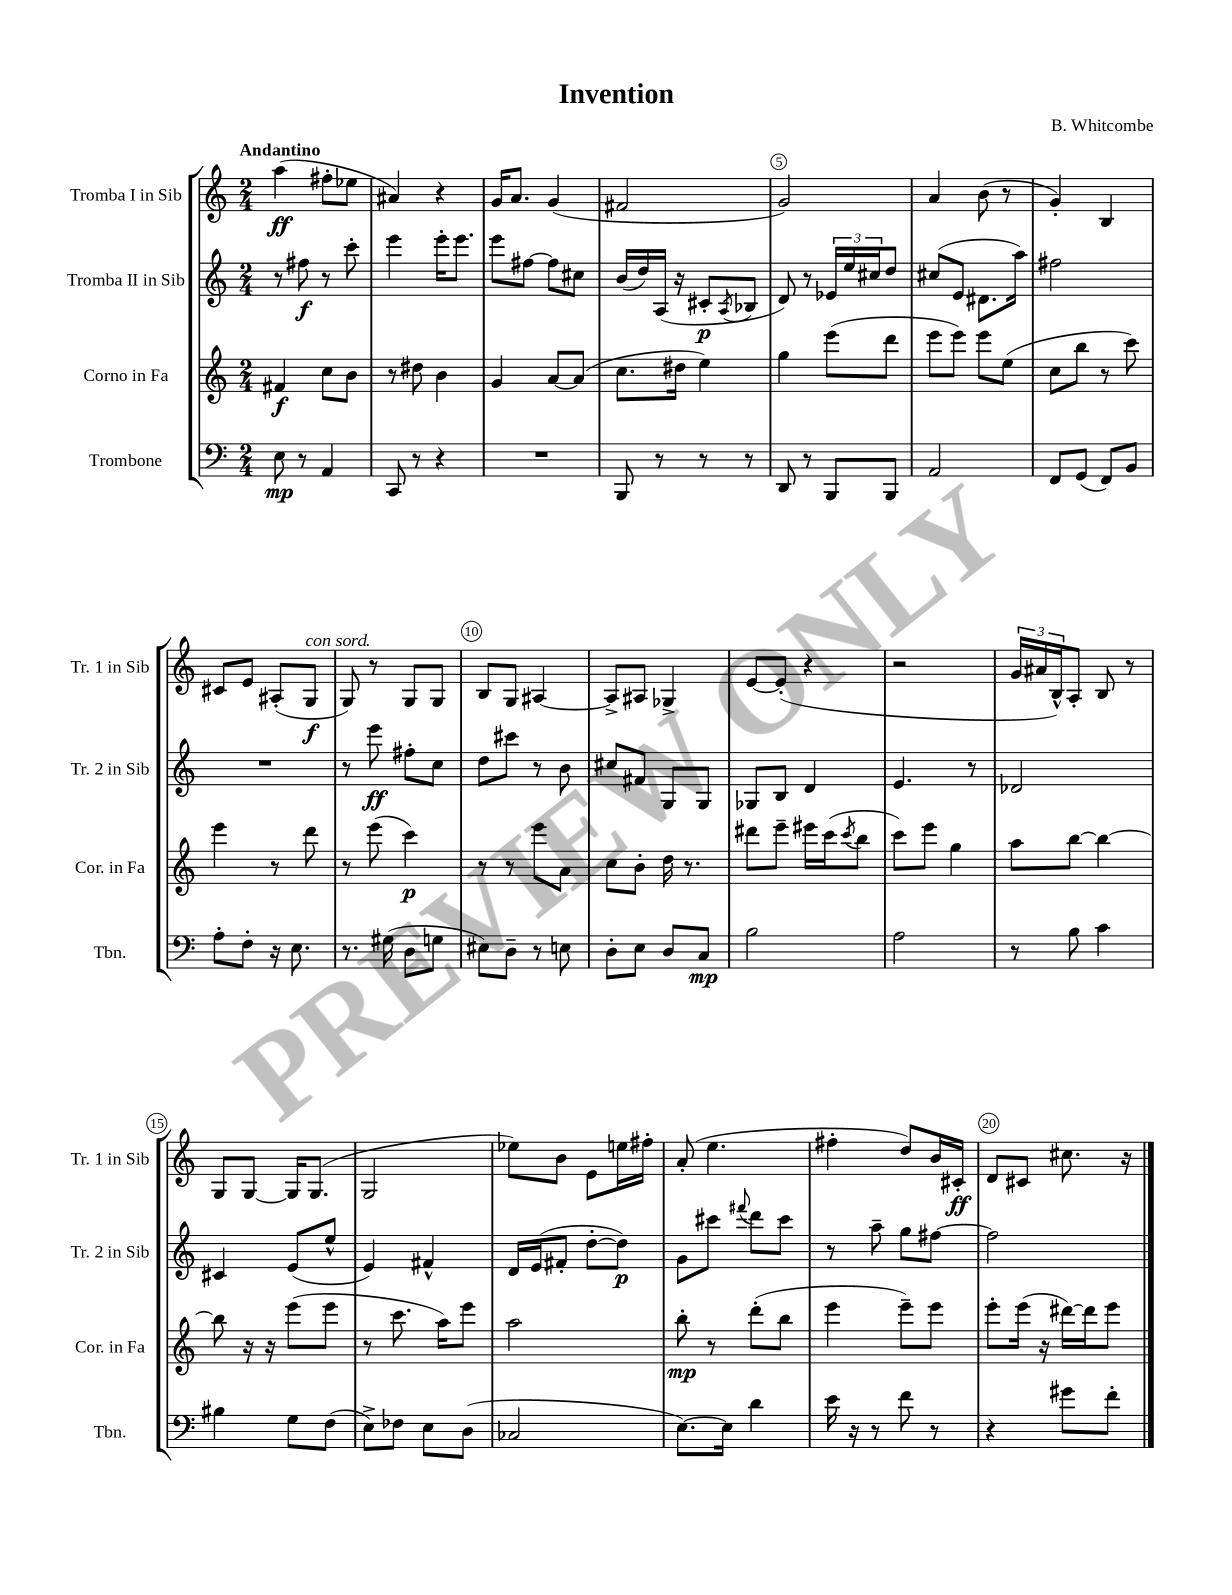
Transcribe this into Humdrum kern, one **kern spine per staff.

**kern	**kern	**kern	**kern
*staff4	*staff3	*staff2	*staff1
*clefF4	*clefG2	*clefG2	*clefG2
*k[]	*k[]	*k[]	*k[]
*M2/4	*M2/4	*M2/4	*M2/4
8E\	4f#/	8r	(4aa\
8r	.	8ff#\	.
4AA/	8cc\L	8r	8ff#'\L
.	8b\J	8ccc'\	8ee-\J
=	=	=	=
8CC/	8r	4eee\	4a#/)
8r	8dd#\	.	.
4r	4b\	16eee'\LK	4r
.	.	8.eee\J	.
=	=	=	=
2r	4g/	8eee\L	16g/LK
.	.	.	8.a/J
.	.	[8ff#\J	.
.	[8a/L	8ff#\]L	(4g/
.	(8a/]J	8cc#\J	.
=	=	=	=
8BBB/	8.cc\L	(16b/LL	2f#/
.	.	16dd/)	.
8r	.	(16A/JJ	.
.	16dd#\Jk	16r	.
8r	4ee\)	8c#'/L	.
.	.	8qA/	.
8r	.	8B-/J	.
=	=	=	=
8DD/	4gg\	8d/)	2g/)
8r	.	8r	.
8BBB/L	(8eee\L	24e-/LL	.
.	.	24ee/	.
.	.	24cc#/J	.
8BBB/J	8ddd\J	8dd/J	.
=	=	=	=
2AA/	8eee\L	(8cc#/L	4a/
.	8eee\J)	8e/J	.
.	8eee\L	8.d#\L	(8b\
.	(8ee\J	.	8r
.	.	16aa\Jk)	.
=	=	=	=
8FF/L	8cc\L	2ff#\	4g'/)
(8GG/J	8bb\J	.	.
8FF/L)	8r	.	4B/
8BB/J	8ccc\)	.	.
=	=	=	=
8A'\L	4eee\	2r	8c#/L
8F'\J	.	.	8e/J
16r	8r	.	(8A#'/L
8.E\	.	.	.
.	8ddd\	.	8G/J
=	=	=	=
8.r	8r	8r	8G/)
.	(8eee\	8eee\	8r
(16G#\	.	.	.
8D\L	4ccc\)	8ff#'\L	8G/L
8G\J	.	8cc\J	8G/J
=	=	=	=
8E#\L)	8r	8dd\L	8B/L
8D~\J	8r	8ccc#\J	8G/J
8r	8eee\L	8r	[4A#/
8E\	8a\J	8b\	.
=	=	=	=
8D'\L	8cc\L	8cc#/L	8A#^/]L
8E\J	8b'\J	8f#/J	8A#/J
8D/L	16dd\	8G/L	4G-^/
.	8.r	.	.
8C/J	.	8G/J	.
=	=	=	=
2B\	8ddd#\L	8G-/L	[8e/L
.	8eee~\J	8B/J	(8e'/]J
.	16eee#\LL	4d/	4r
.	(16ccc\J	.	.
.	8qccc/	.	.
.	8bb\J	.	.
=	=	=	=
2A\	8ccc\L)	4.e/	2r
.	8eee\J	.	.
.	4gg\	.	.
.	.	8r	.
=	=	=	=
8r	8aa\L	2d-/	24g/LL
.	.	.	24a#/
.	.	.	24B^^/J)
8B\	[8bb\J	.	8A'/J
4c\	4bb\_	.	8B/
.	.	.	8r
=	=	=	=
4B#\	8bb\]	4c#/	8G/L
.	16r	.	[8G/J
.	16r	.	.
8G\L	(8eee\L	(8e/L	16G/]LK
.	.	.	(8.G/J
(8F\J	8eee\J	8ee^^/J	.
=	=	=	=
8E^\L)	8r	4e/)	2G/
8F-\J	8.ccc\	.	.
8E\L	.	4f#^^/	.
.	16aa\LK)	.	.
(8D\J	8eee\J	.	.
=	=	=	=
2C-/	2aa\	16d/LL	8ee-\L)
.	.	(16e/J	.
.	.	8f#'/J	8b\J
.	.	[8dd'\L	8e\L
.	.	8dd\]J)	16ee\L
.	.	.	16ff#'\JJ
=	=	=	=
[8.E\L)	8bb'\	8g\L	(8a'/
.	8r	8ccc#\J	4.ee\
16E\]Jk	.	.	.
.	.	8qqfff#/	.
4d\	(8ddd'\L	8ddd\L	.
.	8bb\J	8ccc#\J	.
=	=	=	=
16e\	4eee\	8r	4ff#'\
16r	.	.	.
8r	.	8aa~\	.
8f\	8eee~\L)	8gg\L	8dd/L)
8r	8eee\J	[8ff#\J	16b/L
.	.	.	16c#'/JJ
=	=	=	=
4r	8eee'\L	2ff#\]	8d/L
.	(16eee\Jk	.	8c#/J
.	16r	.	.
8g#\L	[16ddd#\LL)	.	8.cc#\
.	16ddd#\]J	.	.
8f'\J	8eee\J	.	.
.	.	.	16r
==	==	==	==
*-	*-	*-	*-
